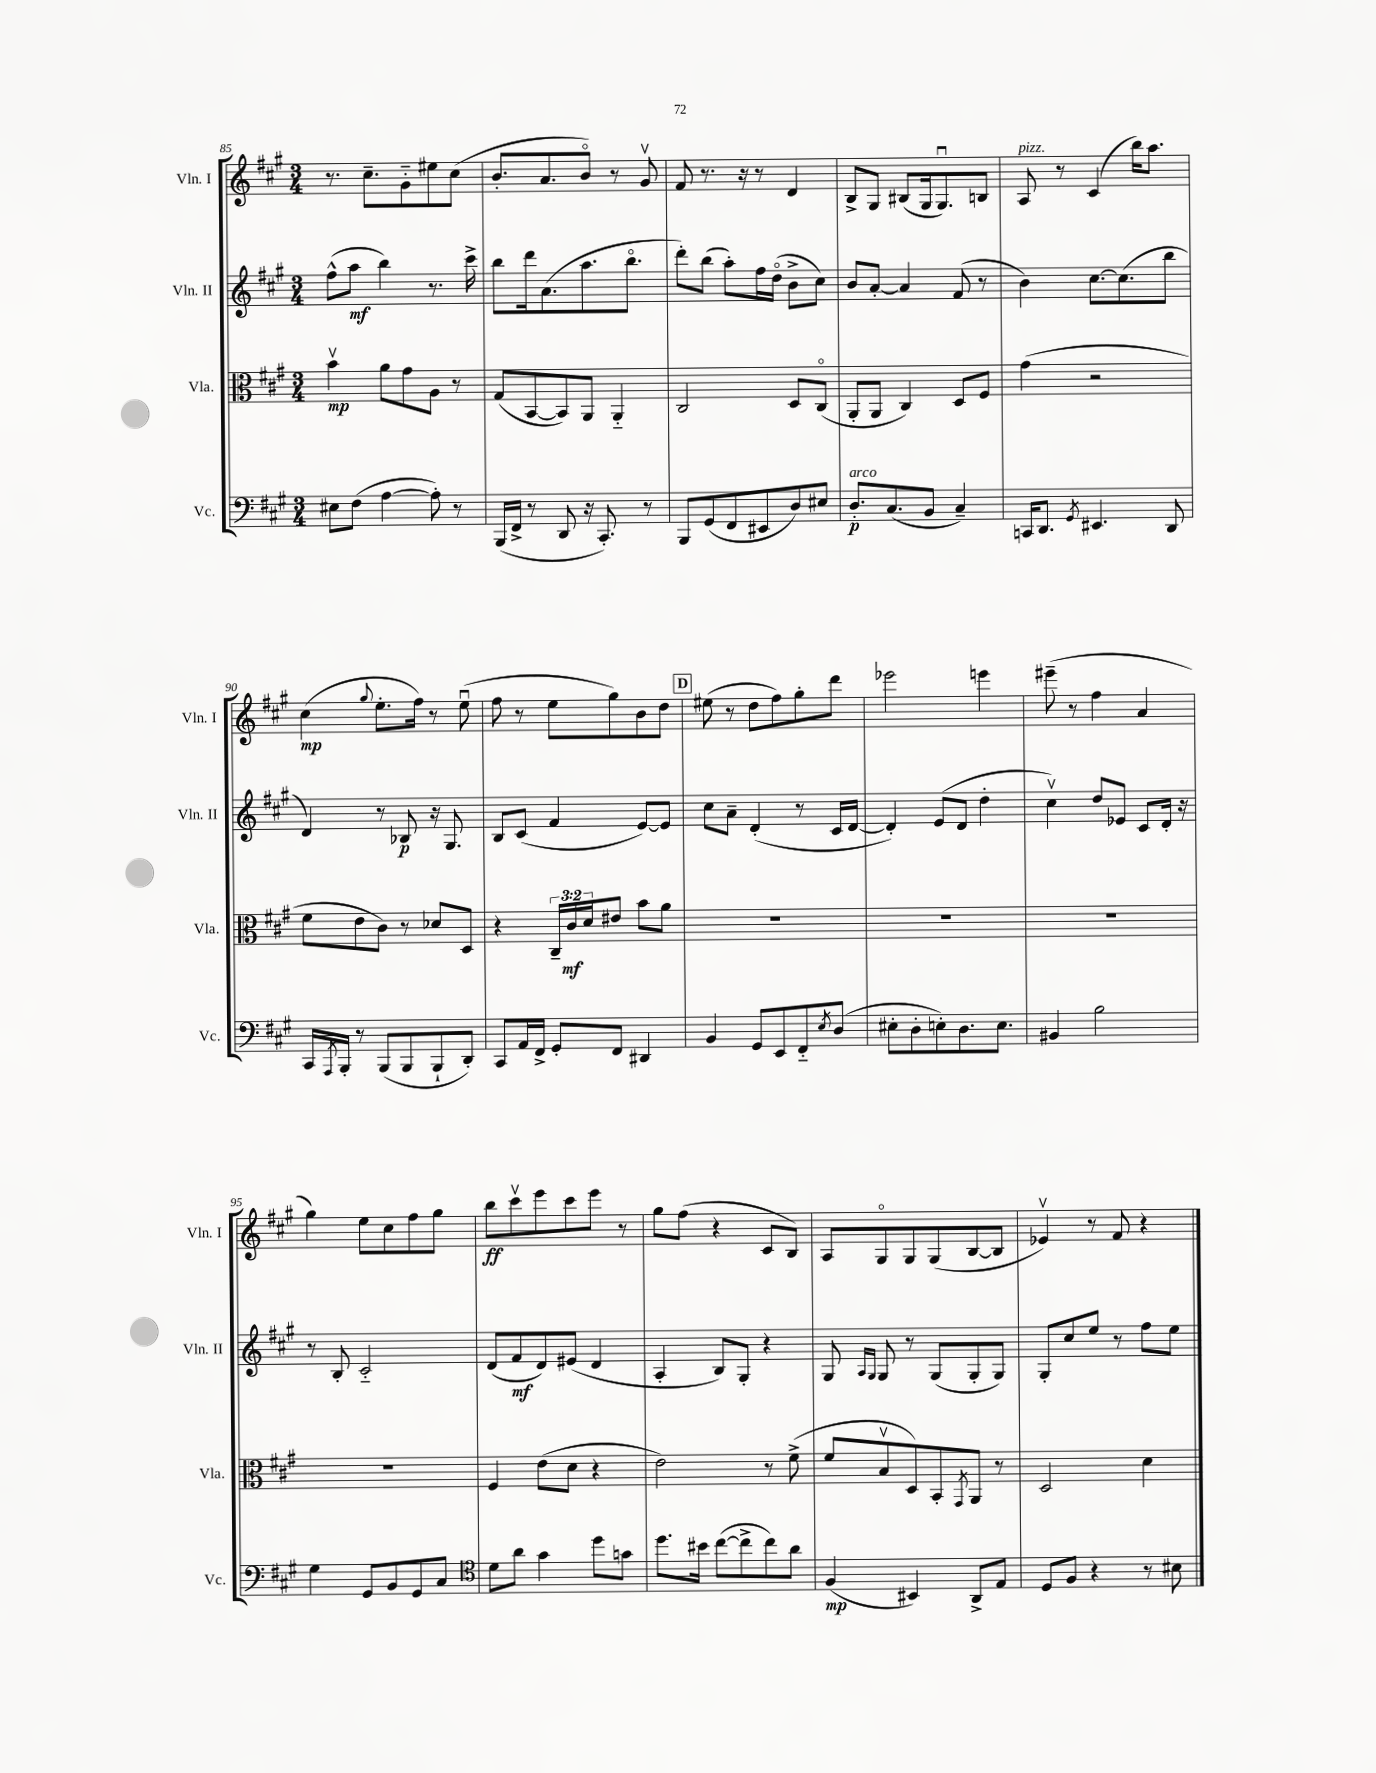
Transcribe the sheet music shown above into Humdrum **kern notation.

**kern	**dynam	**kern	**dynam	**kern	**dynam	**kern	**dynam
*part4	*part4	*part3	*part3	*part2	*part2	*part1	*part1
*staff4	*staff4	*staff3	*staff3	*staff2	*staff2	*staff1	*staff1
*I"Vc.	*	*I"Vla.	*	*I"Vln. II	*	*I"Vln. I	*
*I'Vc.	*	*I'Vla.	*	*I'Vln. II	*	*I'Vln. I	*
*clefF4	*	*clefC3	*	*clefG2	*	*clefG2	*
*k[f#c#g#]	*	*k[f#c#g#]	*	*k[f#c#g#]	*	*k[f#c#g#]	*
*M3/4	*	*M3/4	*	*M3/4	*	*M3/4	*
=85	=85	=85	=85	=85	=85	=85	=85
8E#X\L	.	4bv\	mp	(8ff#^^\L	.	8.r	.
(8F#\J	.	.	.	8aa\J	mf	.	.
.	.	.	.	.	.	8.cc#~\L	.
[4A\	.	8a\L	.	4bb\)	.	.	.
.	.	8g#\	.	.	.	8g#\	.
8A'\])	.	8A\J	.	8.r	.	8ee#X\	.
8r	.	8r	.	.	.	(8cc#\J	.
.	.	.	.	16ccc#^\	.	.	.
=86	=86	=86	=86	=86	=86	=86	=86
(16BBB/LL	.	(8G#/L	.	8bb\L	.	8.b'/L	.
16FF#^/JJ	.	.	.	.	.	.	.
8r	.	[8BB/	.	16ddd\k	.	.	.
.	.	.	.	(8.a\	.	8.a/	.
8DD/	.	8BB/])	.	.	.	.	.
16r	.	8AA/J	.	8.aa\	.	8b/J)	.
8.CC#'/)	.	.	.	.	.	.	.
.	.	4AA/	.	.	.	8r	.
.	.	.	.	8.bb\J	.	.	.
8r	.	.	.	.	.	8g#v/	.
=87	=87	=87	=87	=87	=87	=87	=87
8BBB/L	.	2C#/	.	8ddd'\L)	.	8f#/	.
(8GG#/	.	.	.	(8bb\J	.	8.r	.
8FF#/	.	.	.	8aa'\L)	.	.	.
.	.	.	.	.	.	16r	.
8EE#X/	.	.	.	16ff#\L	.	8r	.
.	.	.	.	(16dd\JJ	.	.	.
8D/)	.	8D/L	.	8b^\L	.	4d/	.
8E#X/J	.	(8C#/J	.	8cc#\J)	.	.	.
=88	=88	=88	=88	=88	=88	=88	=88
!LO:TX:a:i:t=arco	!	!	!	!	!	!	!
8.D'/L	p	8AA'/L	.	8b/L	.	8B^/L	.
.	.	8AA/J	.	[8a'/J	.	8G#/J	.
(8.C#/	.	.	.	.	.	.	.
.	.	4C#/)	.	4a/]	.	(8B#X/L	.
8BB/J	.	.	.	.	.	16G#/k	.
.	.	.	.	.	.	8.G#u/)	.
4C#~/)	.	8D/L	.	(8f#/	.	.	.
.	.	8F#/J	.	8r	.	8Bn/J	.
=89	=89	=89	=89	=89	=89	=89	=89
!	!	!	!	!	!	!LO:TX:a:i:t=pizz.	!
16CCn/KL	.	(4g#\	.	4b\)	.	8A/	.
8.DD/J	.	.	.	.	.	.	.
.	.	.	.	.	.	8r	.
8qGG#/	.	.	.	.	.	.	.
4.EE#X/	.	2r	.	[8.cc#\L	.	(4c#/	.
.	.	.	.	(8.cc#\]	.	.	.
.	.	.	.	.	.	16bb\KL)	.
.	.	.	.	.	.	8.aa\J	.
8DD/	.	.	.	8bb\J	.	.	.
!!LO:LB:g=z
=90	=90	=90	=90	=90	=90	=90	=90
16CC#/LL	.	8f#\L	.	4d/)	.	(4cc#\	mp
8qAAA/	.	.	.	.	.	.	.
16BBB'/JJ	.	.	.	.	.	.	.
8r	.	8e\	.	.	.	.	.
.	.	.	.	.	.	8qqgg#/	.
(8BBB/L	.	8c#\J)	.	8r	.	8.ee'\L	.
8BBB/	.	8r	.	8B-X/	p	.	.
.	.	.	.	.	.	16ff#\Jk)	.
8BBB`/	.	8d-X/L	.	16r	.	8r	.
.	.	.	.	8.G#/	.	.	.
8DD'/J)	.	8D/J	.	.	.	(8eeu\	.
=91	=91	=91	=91	=91	=91	=91	=91
8CC#/L	.	4r	.	8B/L	.	8ff#\	.
16AA/L	.	.	.	(8c#/J	.	8r	.
16FF#^/JJ	.	.	.	.	.	.	.
8GG#'/L	.	24C#~/LL	.	4f#/	.	8ee\L	.
.	.	24c#/	mf	.	.	.	.
.	.	24d/J	.	.	.	.	.
8FF#/J	.	8e#X/J	.	.	.	8gg#\)	.
4DD#X/	.	8b\L	.	[8e/L)	.	8b\	.
.	.	8a\J	.	8e/J]	.	8dd\J	.
!!LO:REH:place=s1:t=D
=92	=92	=92	=92	=92	=92	=92	=92
4BB/	.	2.r	.	8cc#\L	.	(8ee#X\	.
.	.	.	.	8a~\J	.	8r	.
8GG#/L	.	.	.	(4d'/	.	8dd\L	.
8EE/	.	.	.	.	.	8ff#\)	.
8FF#/	.	.	.	8r	.	8gg#'\	.
8qE/	.	.	.	.	.	.	.
(8D/J	.	.	.	16c#/LL	.	8ddd\J	.
.	.	.	.	[16d/JJ	.	.	.
=93	=93	=93	=93	=93	=93	=93	=93
8E#X'\L	.	2.r	.	4d'/])	.	2eee-X\	.
8D'\	.	.	.	.	.	.	.
8En'\)	.	.	.	(8e/L	.	.	.
8.D\	.	.	.	8d/J	.	.	.
.	.	.	.	4dd'\	.	4eeen\	.
8.E\J	.	.	.	.	.	.	.
=94	=94	=94	=94	=94	=94	=94	=94
4BB#X/	.	2.r	.	4cc#v\)	.	(8eee#X~\	.
.	.	.	.	.	.	8r	.
2B\	.	.	.	8dd/L	.	4ff#\	.
.	.	.	.	8e-X/J	.	.	.
.	.	.	.	8c#/L	.	4a/	.
.	.	.	.	16d'/Jk	.	.	.
.	.	.	.	16r	.	.	.
!!LO:LB:g=z
=95	=95	=95	=95	=95	=95	=95	=95
4G#\	.	2.r	.	8r	.	4gg#\)	.
.	.	.	.	8B'/	.	.	.
8GG#/L	.	.	.	2c#/	.	8ee\L	.
8BB/	.	.	.	.	.	8cc#\	.
8GG#/	.	.	.	.	.	8ff#\	.
8C#/J	.	.	.	.	.	8gg#\J	.
=96	=96	=96	=96	=96	=96	=96	=96
*clefC4	*	*	*	*	*	*	*
8d\L	.	4F#/	.	(8d/L	.	8bb\L	ff
8a\J	.	.	.	8f#/	mf	8ccc#v\	.
4g#\	.	(8e\L	.	8d/)	.	8eee\	.
.	.	8d\J	.	(8e#X/J	.	8ccc#\	.
8dd\L	.	4r	.	4d/	.	8eee\J	.
8gn\J	.	.	.	.	.	8r	.
=97	=97	=97	=97	=97	=97	=97	=97
8.dd\L	.	2e\)	.	4A'/	.	8gg#\L	.
.	.	.	.	.	.	(8ff#\J	.
16b#X\Jk	.	.	.	.	.	.	.
([8cc#\L	.	.	.	8B/L)	.	4r	.
8cc#^\]	.	.	.	8G#'/J	.	.	.
8cc#\)	.	8r	.	4r	.	8c#/L	.
8a\J	.	(8f#^\	.	.	.	8B/J)	.
=98	=98	=98	=98	=98	=98	=98	=98
(4F#/	mp	8f#/L	.	8G#/	.	8A/L	.
.	.	.	.	16qqA/LL	.	.	.
.	.	.	.	16qqG#/JJ	.	.	.
.	.	8Bv/	.	8G#/	.	8G#/	.
4BB#X/)	.	8D/)	.	8r	.	8G#/	.
.	.	8BB'/	.	(8G#/L	.	(8G#/	.
.	.	8qGG#/	.	.	.	.	.
8AA^/L	.	8AA/J	.	8G#'/	.	[8B/	.
8E/J	.	8r	.	8G#/J)	.	8B/J]	.
=99	=99	=99	=99	=99	=99	=99	=99
8D/L	.	2D/	.	8G#'/L	.	4e-Xv/)	.
8F#/J	.	.	.	8cc#/	.	.	.
4r	.	.	.	8ee/J	.	8r	.
.	.	.	.	8r	.	8f#/	.
8r	.	4d\	.	8ff#\L	.	4r	.
8B#X\	.	.	.	8ee\J	.	.	.
==	==	==	==	==	==	==	==
*-	*-	*-	*-	*-	*-	*-	*-
